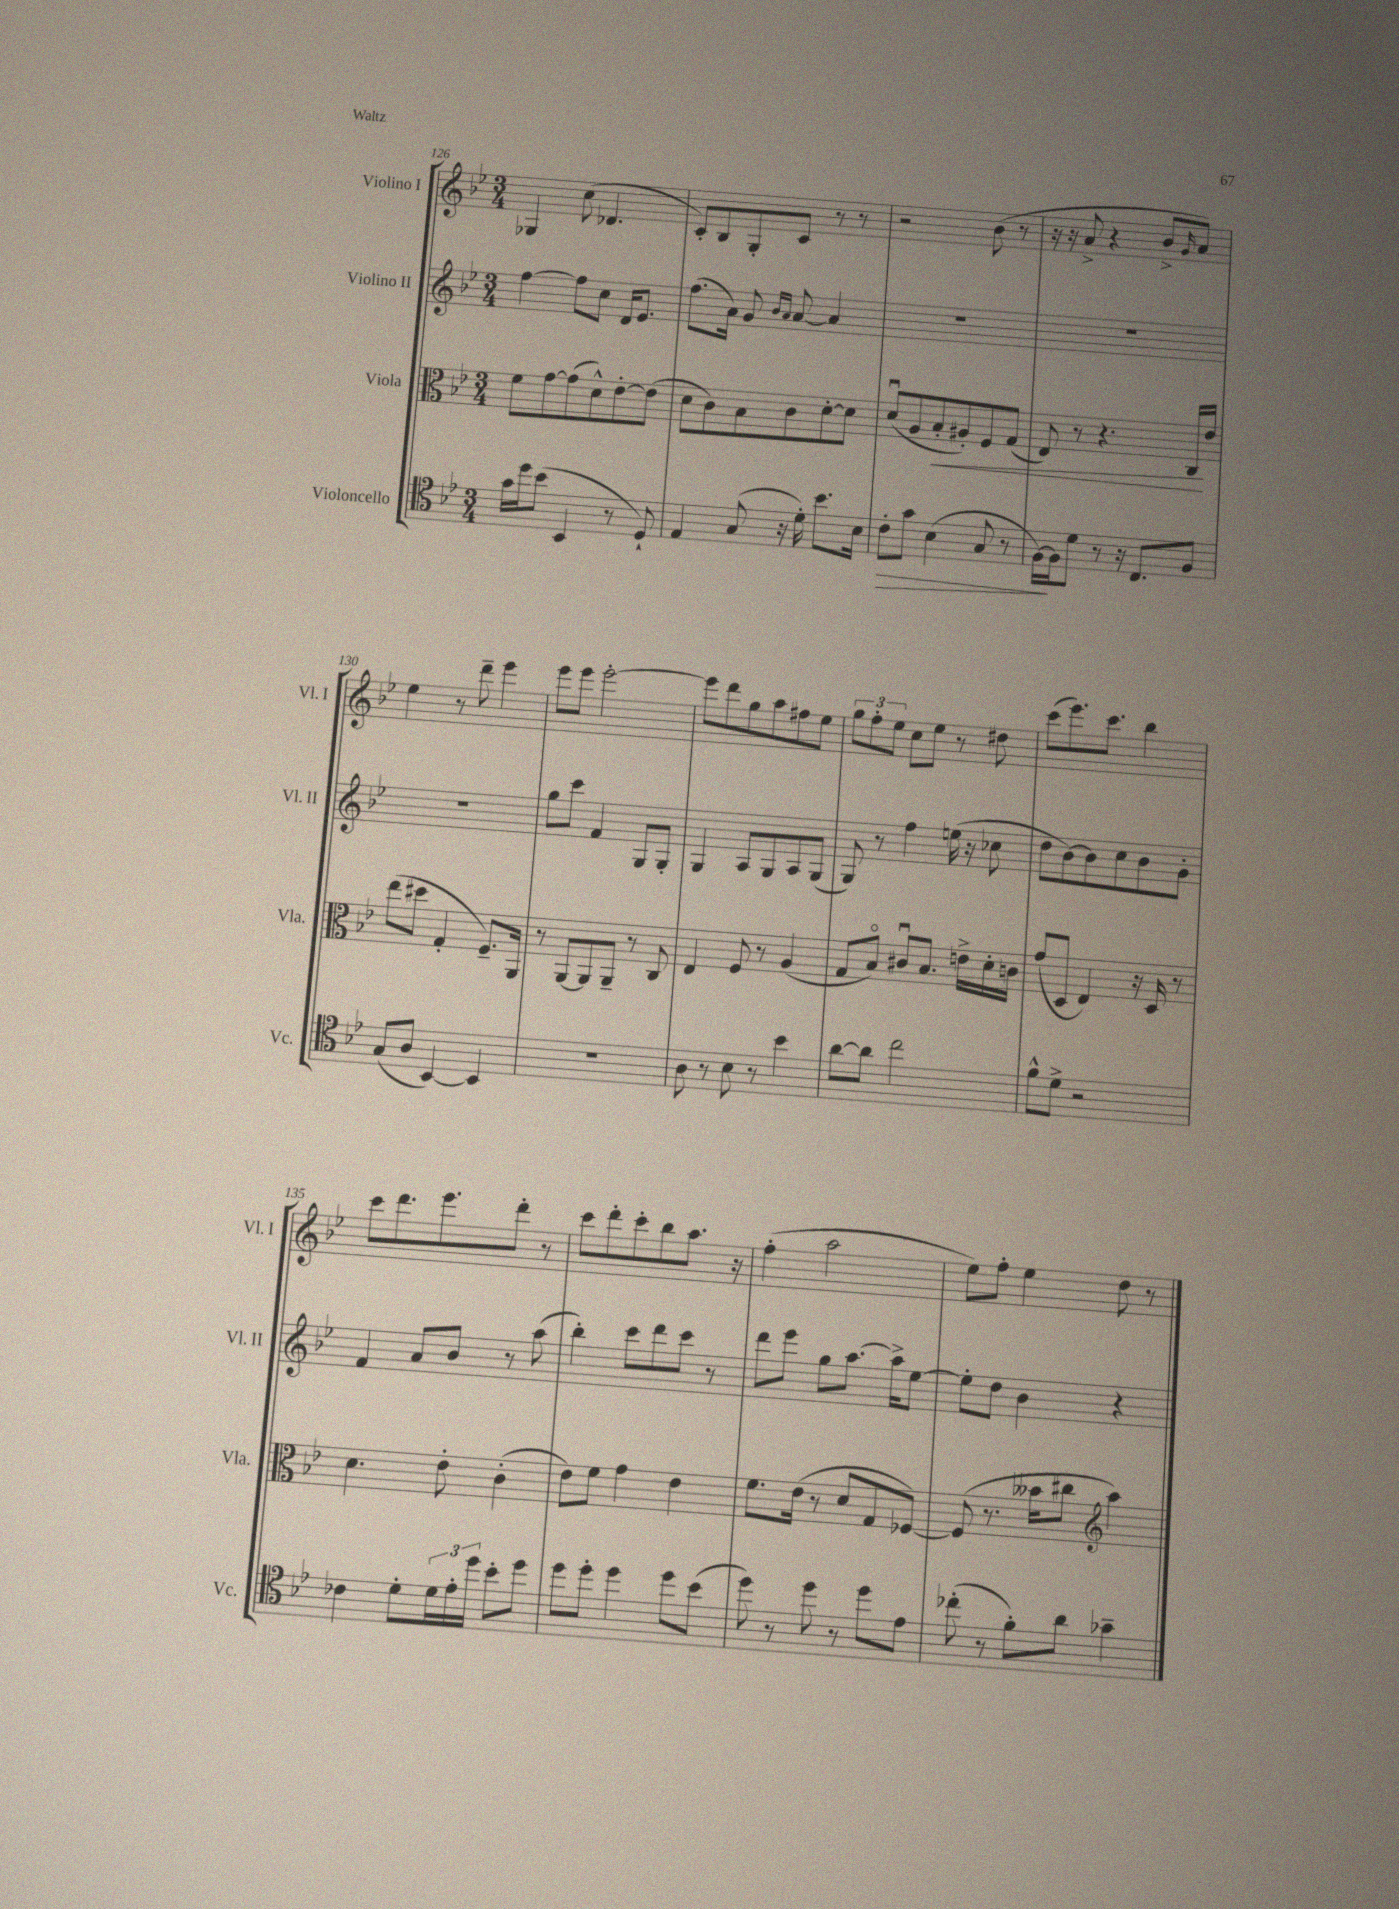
<<
\new StaffGroup <<
\new Staff = "s0" \with { instrumentName = "Violino I" shortInstrumentName = "Vl. I" } {
    \clef treble \key bes \major \numericTimeSignature \time 3/4
    ges4 c''8( des'4. |
    c'8-.) bes8 g8-. c'8 r8 r8 |
    r2 bes'8( r8 |
    r16 r16 a'8-> r4 bes'8-> \grace { g'16 } a'8) |
    ees''4 r8 d'''8-- ees'''4 |
    ees'''8 ees'''8 ees'''2~-. |
    ees'''8 d'''8 g''8 a''8 fis''8 ees''8 |
    \tuplet 3/2 { g''8 f''8-. ees''8 } c''8 ees''8 r8 dis''8 |
    c'''8( ees'''8.) c'''8. bes''4 |
    c'''8 d'''8. ees'''8. d'''8-. r8 |
    c'''8 d'''8-. c'''8-. bes''8 a''8. r16 |
    f''4-.( a''2 |
    ees''8) f''8-. ees''4 d''8 r8 \bar "|." |
}
\new Staff = "s1" \with { instrumentName = "Violino II" shortInstrumentName = "Vl. II" } {
    \clef treble \key bes \major \numericTimeSignature \time 3/4
    f''4~ f''8 c''8 d'16 ees'8. |
    f''8.( a'16) g'8 \grace { bes'16 a'16 } a'8~ a'4 |
    R2. |
    R2. |
    R2. |
    g''8 c'''8 f'4 g8 g8-. |
    g4 a8 g8 a8 g8( |
    g8) r8 f''4 e''16( r16 ces''8 |
    d''8 bes'8~) bes'8 c''8 bes'8 g'8-. |
    f'4 a'8 bes'8 r8 a''8( |
    bes''4-.) c'''8 d'''8 c'''8 r8 |
    d'''8 ees'''8 g''8 a''8.~ a''16-> ees''8~ |
    ees''8-. d''8 bes'4 r4 \bar "|." |
}
\new Staff = "s2" \with { instrumentName = "Viola" shortInstrumentName = "Vla." } {
    \clef alto \key bes \major \numericTimeSignature \time 3/4
    f'8 g'8~ g'8( d'8-^) ees'8~-. ees'8( |
    d'8 c'8) bes8 c'8 d'8~-. d'8 |
    d'8\downbow( a8 bes8-.\< ais8-.) f8 g8( |
    ees8) r8 r4. c16\! ees'16 |
    ees''8( dis''8 g4-. f8.--) a,16 |
    r8 a,8~ a,8 a,8-- r8 c8 |
    ees4 f8 r8 a4( |
    g8 bes8\flageolet) cis'8\downbow bes8. e'16-> d'16-. c'16 |
    g'8( d8 ees4) r16 d16 r8 |
    d'4. ees'8-. c'4-.( |
    ees'8) f'8 g'4 ees'4 |
    f'8. ees'16( r8 d'8 g8 fes8~) |
    fes8( r8. beses'16 cis''8 \clef treble a''4) \bar "|." |
}
\new Staff = "s3" \with { instrumentName = "Violoncello" shortInstrumentName = "Vc." } {
    \clef tenor \key bes \major \numericTimeSignature \time 3/4
    g'16 d''16 bes'8( bes,4 r8 d8-!) |
    ees4 g8( r16 d'16-.) bes'8. bes16 |
    c'8-.\> g'8 bes4( g8 r8 |
    f16~\!) f16 d'8 r8 r16 c8. f8 |
    g8( a8 bes,4~) bes,4 |
    R2. |
    a8 r8 bes8 r8 bes'4 |
    a'8~ a'8 c''2 |
    f'8-^ d'8-> r2 |
    ces'4 d'8-. \tuplet 3/2 { d'16 ees'16-. d''16 } bes'8-. d''8 |
    d''8 d''8-. d''4 d''8 bes'8( |
    d''8) r8 d''8 r8 d''8 ees'8 |
    ces''8-.( r8 f'8-.) a'8 ges'4-- \bar "|." |
}
>>
>>
\layout { \context { \Score currentBarNumber = #126 } }
